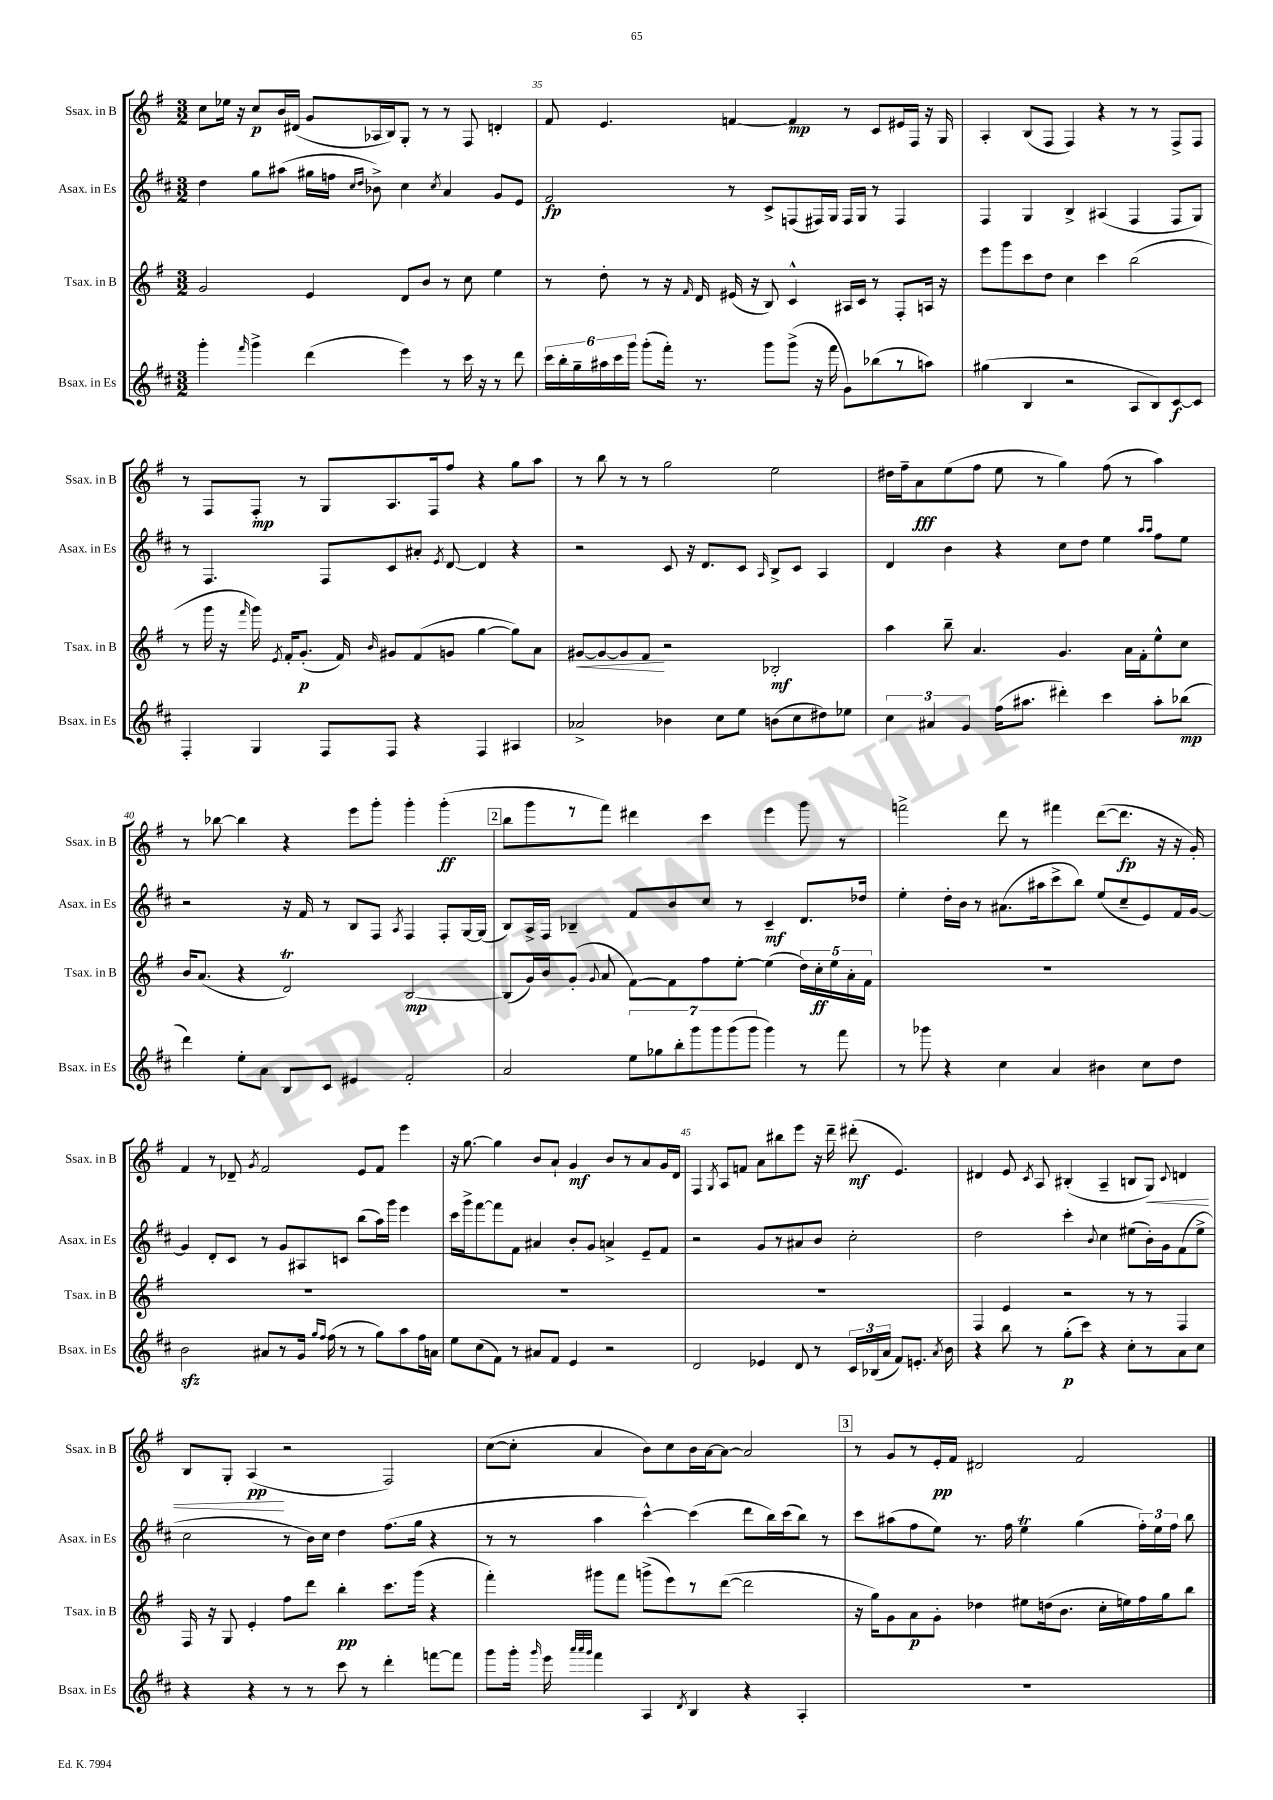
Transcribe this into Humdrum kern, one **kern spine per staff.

**kern	**kern	**kern	**kern
*staff4	*staff3	*staff2	*staff1
*clefG2	*clefG2	*clefG2	*clefG2
*k[f#c#]	*k[f#]	*k[f#c#]	*k[f#]
*M3/2	*M3/2	*M3/2	*M3/2
4ggg'	2g	4dd	8cc
.	.	.	16ee-
.	.	.	16r
16qqfff#	.	.	.
4ggg^	.	8gg	8cc
.	.	(8aa#	16b
.	.	.	(16d#
(4ddd	4e	16gg#	8g
.	.	16ff	.
.	.	16qqcc#	.
.	.	16qqdd	.
.	.	8b-^)	16A-
.	.	.	16B)
4eee)	8d	4cc#	8G'
.	8b	.	8r
.	.	8qcc#	.
8r	8r	4a	8r
16ccc#	8cc	.	8F#
16r	.	.	.
8r	4ee	8g	4d'
8ddd	.	8e	.
=	=	=	=
24ccc#	8r	2f#	8f#
24bb'	.	.	.
24gg~	.	.	.
24aa#	8dd'	.	4.e
24ccc#	.	.	.
24ggg	.	.	.
(8ggg'	8r	.	.
16fff#')	16r	.	.
.	16qqf#	.	.
8.r	16d	.	.
.	(16e#	8r	[4f
.	16r	.	.
8ggg	8B)	8c#^	.
(8ggg^	4c^^	(8F	4f]
16r	.	16F#)	.
16fff#	.	16G	.
8g)	16A#	16F#	8r
.	16c	16G	.
(8bb-	8r	8r	8c
8r	8F#'	4F#	16e#
.	.	.	16F#
8aa)	16A	.	16r
.	16r	.	16G
=	=	=	=
(4gg#	8eee	4F#	4A'
.	8ggg	.	.
4B	8ccc	4G	(8B
.	8dd	.	8F#
2r	4cc	4B^	4F#)
.	4ccc	(4A#	4r
8A	(2bb	4F#	8r
8B)	.	.	8r
[8c#	.	8F#	8F#^
8c#]	.	8G)	8F#
=	=	=	=
4F#'	8r	8r	8r
.	16ggg	4.F#	8F#
.	16r	.	.
.	16qqfff#	.	.
4G	16ggg)	.	8F#'
.	8qe	.	.
.	16f#'	.	.
.	(8.g'	.	8r
8F#	.	8F#	8G
.	16f#)	.	.
.	16qqb	.	.
8F#	8g#	8c#	8.A
4r	(8f#	8a#'	.
.	.	.	16F#
.	.	8qe	.
.	8g	[8d	8ff#
4F#	[4gg	4d]	4r
4A#	8gg])	4r	8gg
.	8a	.	8aa
=	=	=	=
2a-^	[8g#	2r	8r
.	8g#_	.	8bb
.	8g#]	.	8r
.	8f#	.	8r
4b-	2r	8c#	2gg
.	.	16r	.
.	.	8.d	.
8cc#	.	.	.
8ee	.	8c#	.
.	.	16qqA	.
(8b	2B-'	8B^	2ee
8cc#	.	8c#	.
8dd#)	.	4A	.
8ee-	.	.	.
=	=	=	=
6cc#	4aa	4d	16dd#
.	.	.	16ff#~
.	.	.	8a
6a#	.	.	.
.	8bb~	4b	(8ee
6g	.	.	.
.	4.a	.	8ff#
(16ff#	.	4r	8ee
8.aa#	.	.	.
.	.	.	8r
4ddd#')	4.g	8cc#	4gg)
.	.	8dd	.
4ccc#	.	4ee	(8ff#
.	16a	.	8r
.	16f#'	.	.
.	.	16qqaa	.
.	.	16qqaa	.
8aa#'	8ee^^	8ff#	4aa)
(8bb-	8cc	8ee	.
=	=	=	=
4ddd)	16b	2r	8r
.	(8.a	.	.
.	.	.	[8bb-
8ee'	4r	.	4bb-]
8a	.	.	.
8B	2d)	16r	4r
.	.	16f#	.
8c#	.	8r	.
4e#	.	8B	8eee
.	.	8F#	8ggg'
.	.	8qA	.
2f#'	[2B	4F#	4ggg'
.	.	8F#'	(4ggg'
.	.	[16G	.
.	.	(16G]	.
=	=	=	=
2a	(8B]	8B)	8bb
.	16g)	16A^	8ggg
.	16b	16F#	.
.	(8g'	4B-~	8r
.	8qqg	.	.
.	8a	.	8fff#)
14ee	[8f#)	8f#	4ddd#
14gg-	.	.	.
.	8f#]	8b	.
14bb'	.	.	.
14ggg	.	.	.
.	8ff#	8cc#	4ccc
14ggg	.	.	.
(14ggg	.	.	.
.	[8ee'	8r	.
14ggg	.	.	.
4ggg)	(4ee]	4c#~	4eee
8r	20dd)	8.d	8ggg
.	20cc'	.	.
.	20ee	.	.
8fff#	.	.	8r
.	20a'	.	.
.	.	16dd-	.
.	20f#	.	.
=	=	=	=
8r	1.r	4ee'	2fff^
8ggg-	.	.	.
4r	.	16dd'	.
.	.	16b	.
.	.	8r	.
4cc#	.	(8.a#	8ddd
.	.	.	8r
.	.	16aa#	.
4a	.	8ccc#^	4fff#
.	.	8bb)	.
4b#	.	(8ee	([8ddd
.	.	8cc#~	8.ddd]
8cc#	.	8e)	.
.	.	.	16r
8dd	.	16f#	16r
.	.	[16g	16g')
=	=	=	=
2b	1.r	4g]	4f#
.	.	8d'	8r
.	.	8c#	8d-~
.	.	.	8qg
8a#	.	8r	2f#
8r	.	8g	.
16g	.	8A#	.
16qqgg	.	.	.
16qqff#	.	.	.
(16ff#	.	.	.
8r	.	8c	.
8r	.	(8bb	8e
8gg)	.	16aa)	8f#
.	.	16ggg	.
8aa	.	4eee	4eee
16ff#	.	.	.
16a	.	.	.
=	=	=	=
8ee	1.r	16ccc#	16r
.	.	16ggg^	[8.gg
(8cc#	.	[8fff#	.
8f#)	.	8fff#]	4gg]
8r	.	8f#	.
8a#	.	4a#	8b
8f#	.	.	8a`
4e	.	8b'	4g
.	.	8g	.
2r	.	4a^	8b
.	.	.	8r
.	.	8e~	8a
.	.	8f#	16g
.	.	.	16d
=	=	=	=
2d	1.r	2r	4F#
.	.	.	8qG
.	.	.	8A
.	.	.	8f
4e-	.	8g	8a
.	.	8r	8bb#
8d	.	8a#	8eee
8r	.	8b	16r
.	.	.	16ddd~
24c#	.	2cc#'	(8ddd#'
(24B-	.	.	.
24a	.	.	.
8f#)	.	.	4.e)
8.e'	.	.	.
8qa	.	.	.
16b	.	.	.
=	=	=	=
4r	4F#	2dd	4d#
8bb	4e	.	8e
.	.	.	8qc
8r	.	.	8A
(8gg'	2r	4ccc#'	(4B#'
8ccc#)	.	.	.
.	.	8qqb	.
4r	.	4cc#	4A~
8cc#'	8r	(8ee#	8B
8r	8r	16b')	8G)
.	.	16g	.
.	.	.	8qqc
8a	4F#	(8f#	4d
8cc#	.	8ee#^	.
=	=	=	=
4r	16F#	2cc#	8B
.	16r	.	.
.	8G	.	8G'
4r	4e'	.	(4A
8r	8ff#	8r	2r
8r	8ddd	16b)	.
.	.	16cc#	.
8ccc#	4bb'	4dd	.
8r	.	.	.
4ddd'	8.ccc	(8.ff#	2F#)
.	(16ggg	16gg	.
[8fff	4r	4r	.
8fff]	.	.	.
=	=	=	=
8ggg	4fff#')	8r	([8cc
16ggg'	.	8r	8cc']
16qqggg	.	.	.
16eee	.	.	.
32qqaaa	.	.	.
32qqaaa	.	.	.
32qqggg	.	.	.
4fff#	8ggg#	4aa	4a
.	8fff#	.	.
4A	(8ggg^	[4ccc#^^)	8b)
.	8eee)	.	8cc
8qd	.	.	.
4B	8r	(4ccc#]	16b
.	.	.	[16a
.	([8ddd	.	8a_
4r	2ddd]	8ddd	2a]
.	.	16bb)	.
.	.	(16ccc#	.
4A'	.	8bb)	.
.	.	8r	.
=	=	=	=
1.r	16r	8ccc#	8r
.	16gg)	.	.
.	8g	(8aa#	8g
.	8a	8ff#	8r
.	8g'	8ee)	16e'
.	.	.	16f#
.	4dd-	8.r	2d#
.	.	16ff#	.
.	8ee#	4ee	.
.	(16dd	.	.
.	8.b	.	.
.	.	(4gg	2f#
.	16cc'	.	.
.	16ee)	.	.
.	16ff#	24ff#')	.
.	.	24ee	.
.	16gg	.	.
.	.	24ff#	.
.	8bb	8bb	.
==	==	==	==
*-	*-	*-	*-
